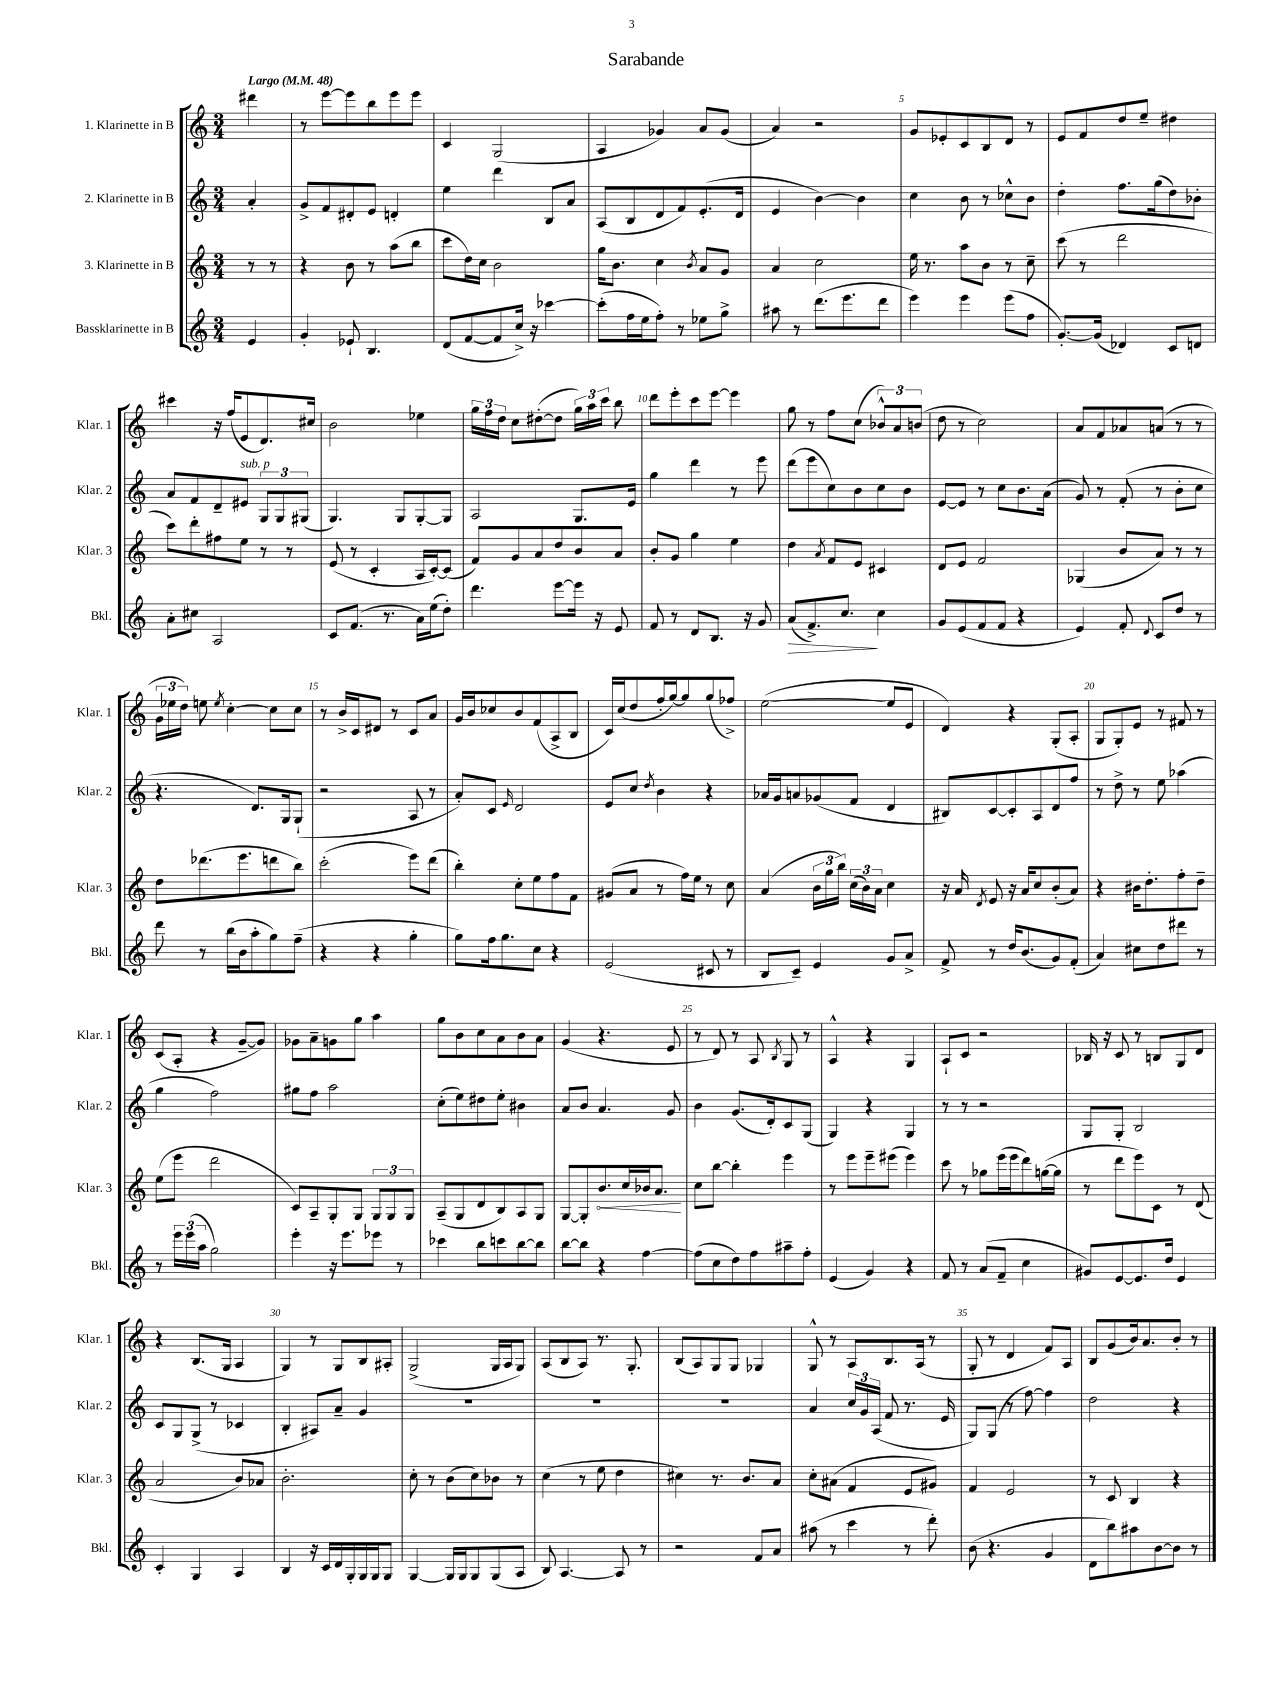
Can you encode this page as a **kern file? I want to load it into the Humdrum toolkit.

**kern	**kern	**kern	**kern
*staff4	*staff3	*staff2	*staff1
*clefG2	*clefG2	*clefG2	*clefG2
*k[]	*k[]	*k[]	*k[]
*M3/4	*M3/4	*M3/4	*M3/4
*MM48	*MM48	*MM48	*MM48
4e	8r	4a'	4ddd#
.	8r	.	.
=	=	=	=
4g'	4r	8g^	8r
.	.	8f	[8eee
8e-`	8b	8d#'	8eee]
4.B	8r	8e	8bb
.	(8aa	4d'	8eee
.	8bb	.	8eee
=	=	=	=
(8d	8ccc	4ee	4c
[8f	16dd)	.	.
.	16cc	.	.
8f]	2b	4ddd	(2G
16cc^)	.	.	.
16r	.	.	.
[4ccc-	.	8B	.
.	.	8a	.
=	=	=	=
(8ccc-']	16gg	(8A	4A
.	8.b	.	.
16ff	.	8B	.
16ee	.	.	.
8ff')	4cc	8d	4g-)
8r	.	8f)	.
.	8qb	.	.
8ee-	8a	(8.e'	8a
8gg^	8g	.	(8g-
.	.	16d	.
=	=	=	=
8aa#	4a	4e	4a)
8r	.	.	.
(8.ddd	2cc	[4b)	2r
8.eee	.	.	.
.	.	4b]	.
8ddd	.	.	.
=	=	=	=
4eee)	16ee	4cc	8g
.	8.r	.	.
.	.	.	8e-'
4eee	8aa	8b	8c
.	8b	8r	8B
(8eee	8r	8cc-^^	8d
8ff	8cc~	8b	8r
=	=	=	=
[8.g')	(8ccc	4dd'	8e
.	8r	.	8f
(16g]	.	.	.
4d-)	2ddd	8.ff	8dd
.	.	.	8ee~
.	.	(16gg	.
8c	.	8dd)	4dd#
8d	.	8b-'	.
=	=	=	=
8a'	8ccc)	8a	4ccc#
8cc#	8ddd'	8f	.
2A	8ff#	8d~	16r
.	.	.	(16ff
.	8ee	8e#	8e
.	8r	12G	8.d)
.	.	12G	.
.	8r	.	.
.	.	(12G#	.
.	.	.	16cc#
=	=	=	=
8c	(8e	4.G)	2b
(8.f	8r	.	.
.	4c'	.	.
8.r	.	.	.
.	.	8G	.
16a)	16A	[8G'	4ee-
(16ee	[16c')	.	.
8dd')	(8c]	8G]	.
=	=	=	=
4.ddd	8f)	2A	24gg
.	.	.	24ff
.	.	.	24dd
.	8g	.	8cc
.	8a	.	([8dd#'
[8eee	8dd	.	8dd#]
16eee]	8b	8.G	24gg)
.	.	.	24aa
16r	.	.	.
.	.	.	24ccc
8e	8a	.	8bb
.	.	16e	.
=	=	=	=
8f	8b'	4gg	8ddd
8r	8g	.	8eee'
8d	4gg	4ddd	8ccc
8.B	.	.	[8eee
.	4ee	8r	4eee]
16r	.	.	.
8g	.	8eee	.
=	=	=	=
(8a	4dd	(8ddd	8gg
8.f^)	.	8eee	8r
.	8qa	.	.
.	8f	8cc)	8ff
8.cc	.	.	.
.	8e	8b	(8cc
4cc	4c#	8cc	12b-^^)
.	.	.	12a
.	.	8b	.
.	.	.	(12b
=	=	=	=
8g	8d	[8e	8dd
(8e	8e	8e]	8r
8f	2f	8r	2cc)
8f	.	8cc	.
4r	.	8.b	.
.	.	(16a	.
=	=	=	=
4e)	(4G-	8g)	8a
.	.	8r	8f
8f'	8b	(8f'	8a-
8qqd	.	.	.
8c	8a)	8r	(8a
8dd	8r	8b'	8r
8r	8r	8cc	8r
=	=	=	=
8ddd	8dd	4.r	24g
.	.	.	24ee-
.	.	.	24dd)
8r	(8.ddd-	.	8ee
.	.	.	8qee
(16bb	.	.	[4cc'
16b	8.eee	.	.
8aa'	.	8.d)	.
8gg)	8ddd	.	8cc]
.	.	16G	.
(8ff~	8bb)	(8G`	8cc
=	=	=	=
4r	(2ccc'	2r	8r
.	.	.	16b^
.	.	.	16c
4r	.	.	8d#
.	.	.	8r
4gg'	8eee)	8A	8c
.	(8ddd	8r	8a
=	=	=	=
8gg)	4bb')	8a')	16g
.	.	.	16b
16ff	.	8c	8cc-
8.gg	.	.	.
.	.	16qqe	.
.	8cc'	2d	8b
8cc	8ee	.	(8f
4r	8ff	.	8A^
.	8f	.	8B
=	=	=	=
(2e	(8g#	8e	16c)
.	.	.	(16cc
.	8a	8cc	8dd
.	.	8qdd	.
.	8r	4b	16ff'
.	.	.	[16gg)
.	16ff)	.	8gg]
.	16ee	.	.
8c#	8r	4r	(8gg
8r	8cc	.	8ff-^)
=	=	=	=
8B	(4a	16a-	([2ee
.	.	16g	.
8c~)	.	8a	.
4e	24b	(8g-	.
.	24gg	.	.
.	24bb)	.	.
.	(24cc	8f	.
.	24b)	.	.
.	24a	.	.
8g	4cc	4d	8ee]
8a^	.	.	8e
=	=	=	=
8f^	16r	8B#)	4d)
.	16a	.	.
.	8qd	.	.
8r	8e	[8c	.
16dd	16r	8c']	4r
(8.b	16a	.	.
.	8cc	8A	.
8g)	(8b'	8d	(8G'
(8f'	8a)	8ff	8A'
=	=	=	=
4a)	4r	8r	8G
.	.	8dd^	8G')
8cc#	16b#	8r	8e
.	8.dd'	.	.
8dd	.	8ee	8r
8ddd#	8ff'	(4aa-	8f#
8r	8dd~	.	8r
=	=	=	=
8r	(8ee	4gg	(8c
24eee	8eee	.	8A'
(24eee	.	.	.
24aa	.	.	.
2gg)	2ddd	2ff)	4r
.	.	.	[8g~
.	.	.	8g])
=	=	=	=
4eee'	8c)	8gg#	8g-
.	8A~	8ff	8a~
16r	8G'	2aa	8g
8.eee	.	.	.
.	8G	.	8gg
8eee-	12G	.	4aa
.	12G	.	.
8r	.	.	.
.	12G	.	.
=	=	=	=
4ccc-	(8A~	(8cc'	8gg
.	8G	8ee)	8b
8bb	8d	8dd#	8cc
8ccc	8B)	8ee'	8a
[8bb	8A	4b#	8b
8bb]	8G	.	8a
=	=	=	=
[8bb	[8G	8a	(4g
8bb]	8G']	8b	.
4r	8.b	4.a	4.r
.	16cc	.	.
[4ff	16b-	.	.
.	8.a	.	.
.	.	8g	8e
=	=	=	=
(8ff]	8cc	4b	8r
8cc	[8bb	.	8d)
8dd)	4bb']	(8.g	8r
8ff	.	.	8A
.	.	16d')	.
.	.	.	8qB
8aa#~	4eee	8c	8G
8ff'	.	(8G	8r
=	=	=	=
(4e	8r	4G)	4A^^
.	8eee	.	.
4g)	8eee~	4r	4r
.	(8eee#	.	.
4r	4eee#)	4G	4G
=	=	=	=
8f	8ccc	8r	8A`
8r	8r	8r	8c
(8a	8gg-	2r	2r
8f~	(16eee	.	.
.	16eee	.	.
4cc	8ddd)	.	.
.	([16gg	.	.
.	16gg]	.	.
=	=	=	=
8g#)	8r	8G	16B-
.	.	.	16r
[8e	8ddd	8G'	8c
8.e]	8eee)	2B	8r
.	8c	.	8B
16dd	.	.	.
4e	8r	.	8G
.	(8d	.	8d
=	=	=	=
4c'	2a	8c	4r
.	.	8G	.
4G	.	(8G^	(8.B
.	.	8r	.
.	.	.	16G
4A	8b)	4c-	4A
.	8a-	.	.
=	=	=	=
4B	2.b'	4B'	4G)
16r	.	8A#)	8r
16c	.	.	.
16d	.	8a~	8G
16G'	.	.	.
16G	.	4g	8B
16G	.	.	.
8G	.	.	8A#'
=	=	=	=
[4G	8cc'	2.r	(2G^
.	8r	.	.
16G]	(8b	.	.
16G	.	.	.
8G	8cc)	.	.
(8G	8b-	.	16G
.	.	.	16A
8A	8r	.	8G)
=	=	=	=
8B)	(4cc	2.r	(8A
[4.A	.	.	8B
.	8r	.	8A)
.	8ee	.	8.r
8A]	4dd	.	.
.	.	.	8.G'
8r	.	.	.
=	=	=	=
2r	4cc#)	2.r	(8B
.	.	.	8A)
.	8.r	.	8G
.	.	.	8G
.	8.b	.	.
8f	.	.	4G-
8a	8a	.	.
=	=	=	=
(8aa#	8cc'	4a	8G^^
8r	(8a#	.	8r
4ccc	4f	24cc	8A
.	.	24g	.
.	.	(24A	.
.	.	8f	8.B
8r	8e	8.r	.
.	.	.	(16A
8ddd')	8g#)	.	8r
.	.	16e	.
=	=	=	=
(8b	4f	8G)	8G'
4.r	.	(8G	8r
.	2e	8r	4d
.	.	[8ff)	.
4g	.	4ff]	8f)
.	.	.	8A
=	=	=	=
8d	8r	2dd	8B
8bb)	8c	.	(8g
8aa#	4B	.	16b)
.	.	.	8.a
[8b	.	.	.
8b]	4r	4r	8b'
8r	.	.	8r
==	==	==	==
*-	*-	*-	*-
